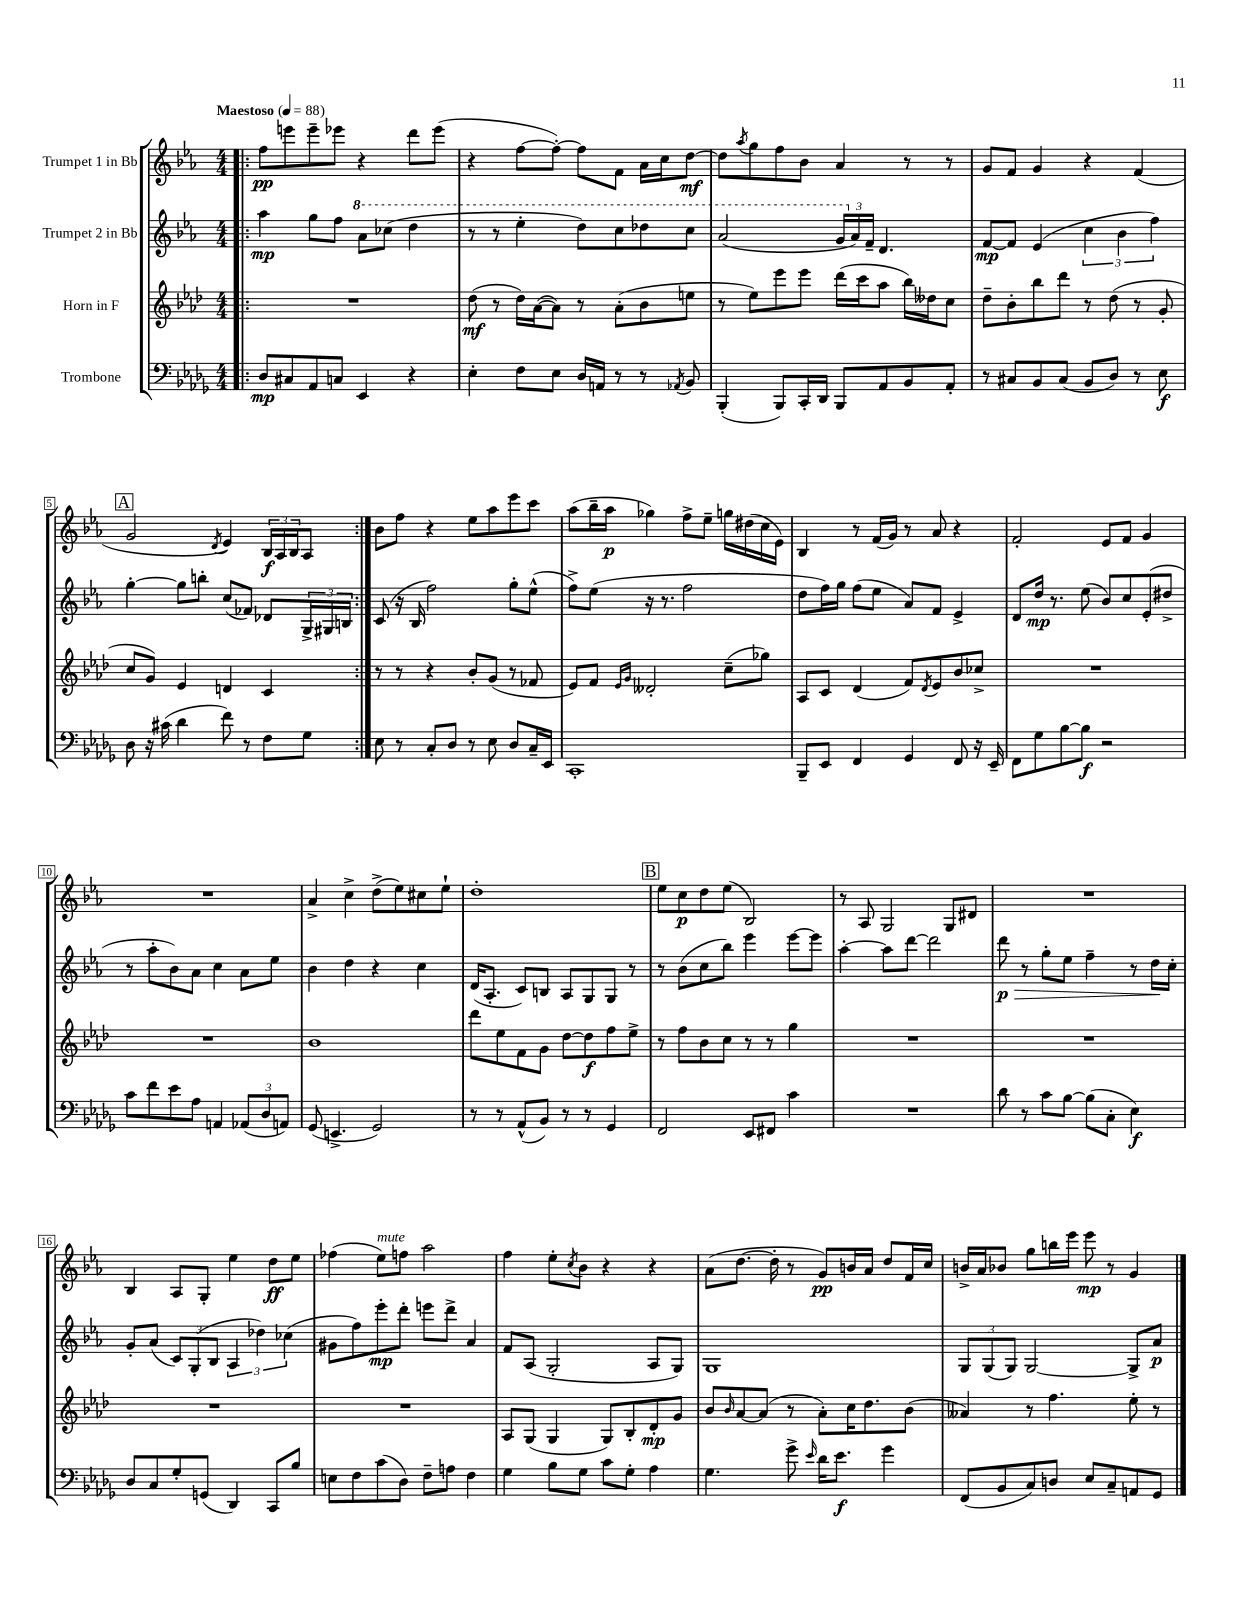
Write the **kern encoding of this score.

**kern	**kern	**kern	**kern
*staff4	*staff3	*staff2	*staff1
*clefF4	*clefG2	*clefG2	*clefG2
*k[b-e-a-d-g-]	*k[b-e-a-d-]	*k[b-e-a-]	*k[b-e-a-]
*M4/4	*M4/4	*M4/4	*M4/4
*MM88	*MM88	*MM88	*MM88
=!|:	=!|:	=!|:	=!|:
8D-	1r	4aa-	8ff
8C#	.	.	8eee
8AA-	.	8gg	8eee~
8C	.	8ff	8eee-
4EE-	.	8aa-	4r
.	.	(8ccc-	.
4r	.	4ddd	8ddd
.	.	.	(8eee-
=	=	=	=
4E-'	(8dd-	8r	4r
.	8r	8r	.
8F	16dd-)	4eee-'	[8ff
.	([16a-	.	.
8E-	8a-])	.	8ff'_)
16D-	8r	8ddd)	8ff]
16AA	.	.	.
8r	(8a-'	8ccc	8f
8r	8b-	8ddd-	16a-
.	.	.	16cc
8qAA-	.	.	.
8BB-	8ee	8ccc	[8dd
=	=	=	=
(4BBB-'	8r	(2aa-	8dd]
.	.	.	8qaa-
.	8ee-)	.	8gg
8BBB-)	8eee-	.	8ff
16CC'	8eee-	.	8b-
16DD-	.	.	.
8BBB-	(16ddd-	24gg	4a-
.	.	24a-)	.
.	16ccc	.	.
.	.	24f~	.
8AA-	8aa-	4.d	.
8BB-	16bb-)	.	8r
.	16dd--	.	.
8AA-'	8cc	.	8r
=	=	=	=
8r	8dd-~	[8f	8g
8C#	8b-'	8f]	8f
8BB-	8bb-	(4e-	4g
(8C#	8ddd-	.	.
8BB-	8r	6cc	4r
8D-)	(8dd-	.	.
.	.	6b-	.
8r	8r	.	(4f
.	.	6ff)	.
8E-	8g'	.	.
=	=	=	=
8D-	8cc	[4gg'	2g
16r	8g)	.	.
(16c#	.	.	.
4d-	4e-	8gg]	.
.	.	8bb'	.
.	.	.	8qd
8f)	4d	(8cc	4e-)
8r	.	8f-)	.
8F	4c	8d-	24B-
.	.	.	24A-
.	.	.	24B-
8G-	.	24G^	8A-
.	.	24G#	.
.	.	24B	.
=:|!	=:|!	=:|!	=:|!
8E-	8r	(8c	8b-
8r	8r	16r	8ff
.	.	16B-	.
8C'	4r	2ff)	4r
8D-	.	.	.
8r	8b-'	.	8ee-
8E-	(8g	.	8aa-
8D-	8r	8gg'	8eee-
16C~	8f-	(8ee-^^	8ccc
16EE-	.	.	.
=	=	=	=
1CC'	8e-)	8ff^)	(8aa-
.	8f	(8ee-	16bb-~
.	.	.	16aa-
.	16qqe-	.	.
.	16qqg	.	.
.	2d--'	16r	4gg-)
.	.	8.r	.
.	.	2ff	8ff^
.	.	.	8ee-~
.	(8cc~	.	16gg
.	.	.	(16dd#
.	8gg-)	.	16cc
.	.	.	16e-)
=	=	=	=
8BBB-~	8A-	8dd	4B-
8EE-	8c	16ff)	.
.	.	16gg	.
4FF	(4d-	(8ff	8r
.	.	8ee-	(16f
.	.	.	16g)
4GG-	8f)	8a-)	8r
.	8qd-	.	.
.	8e-	8f	8a-
8FF	8b-	4e-^	4r
16r	8cc-^	.	.
16EE-~	.	.	.
=	=	=	=
8FF	1r	8d	2f'
8G-	.	16dd	.
.	.	8.r	.
[8B-	.	.	.
8B-]	.	(8ee-	.
2r	.	8b-)	8e-
.	.	8cc	8f
.	.	(8e-'	4g
.	.	8dd#^	.
=	=	=	=
8c	1r	8r	1r
8f	.	8aa-'	.
8e-	.	8b-)	.
8A-	.	8a-	.
4AA	.	4cc	.
(12AA-	.	8a-	.
12D-	.	.	.
.	.	8ee-	.
12AA)	.	.	.
=	=	=	=
(8GG-	1b-	4b-	4a-^
4.EE^	.	.	.
.	.	4dd	4cc^
2GG-)	.	4r	(8dd^
.	.	.	8ee-)
.	.	4cc	8cc#
.	.	.	8ee-`
=	=	=	=
8r	8ddd-	(16d	1dd'
.	.	8.A-'	.
8r	8ee-	.	.
(8AA-^^	8f	8c)	.
8BB-)	8g	8B	.
8r	[8dd-	8A-	.
8r	8dd-]	8G	.
4GG-	8ff	8G	.
.	8ee-^	8r	.
=	=	=	=
2FF	8r	8r	8ee-
.	8ff	(8b-	8cc
.	8b-	8cc	8dd
.	8cc	8bb-)	(8ee-
8EE-	8r	4eee-	2B-)
8FF#	8r	.	.
4c	4gg	[8eee-	.
.	.	8eee-]	.
=	=	=	=
1r	1r	[4aa-'	8r
.	.	.	8A-
.	.	8aa-]	2G
.	.	[8ddd	.
.	.	2ddd]	.
.	.	.	8G
.	.	.	8d#
=	=	=	=
8d-	1r	8ddd	1r
8r	.	8r	.
8c	.	8gg'	.
[8B-	.	8ee-	.
(8B-]	.	4ff~	.
8C'	.	.	.
4E-)	.	8r	.
.	.	16dd	.
.	.	16cc'	.
=	=	=	=
8D-	1r	8g'	4B-
8C	.	(8a-	.
8G-'	.	12c)	8A-
.	.	(12G'	.
(8GG	.	.	8G'
.	.	12B-	.
4DD-)	.	6A-	4ee-
.	.	6dd-)	.
8CC	.	.	8dd
.	.	(6cc-	.
8B-	.	.	8ee-
=	=	=	=
8E	1r	8g#	(4ff-
8F	.	8ff)	.
(8c	.	8eee-'	8ee-)
8D-)	.	8ddd'	8ff
8F~	.	8eee	2aa-
8A	.	8ddd^	.
4F	.	4a-	.
=	=	=	=
4G-	8A-	8f	4ff
.	(8G	(8A-	.
8B-	4G	2G'	8ee-'
.	.	.	8qcc
8G-	.	.	8b-
8c	8G)	.	4r
8G-'	8B-'	.	.
4A-	8d-'	8A-	4r
.	8g	8G)	.
=	=	=	=
4.G-	8b-	1G	(8a-
.	16qqb-	.	.
.	[8a-	.	[8.dd
.	(8a-]	.	.
.	.	.	16dd']
8g-^	8r	.	8r
16qqe-	.	.	.
16d-	8a-')	.	8g)
8.e-	.	.	.
.	16cc	.	16b
.	8.dd-	.	16a-
4g-	.	.	8dd
.	(8b-	.	16f
.	.	.	16cc
=	=	=	=
(8FF	4a--)	12G	16b^
.	.	.	16a-
.	.	(12G	.
8BB-	.	.	8b-
.	.	12G)	.
8C)	8r	[2G	8gg
8D	4.ff	.	16bb
.	.	.	16eee-
8E-	.	.	8eee-
8C~	.	.	8r
8AA	8ee-'	8G^]	4g
8GG-	8r	8a-	.
==	==	==	==
*-	*-	*-	*-
